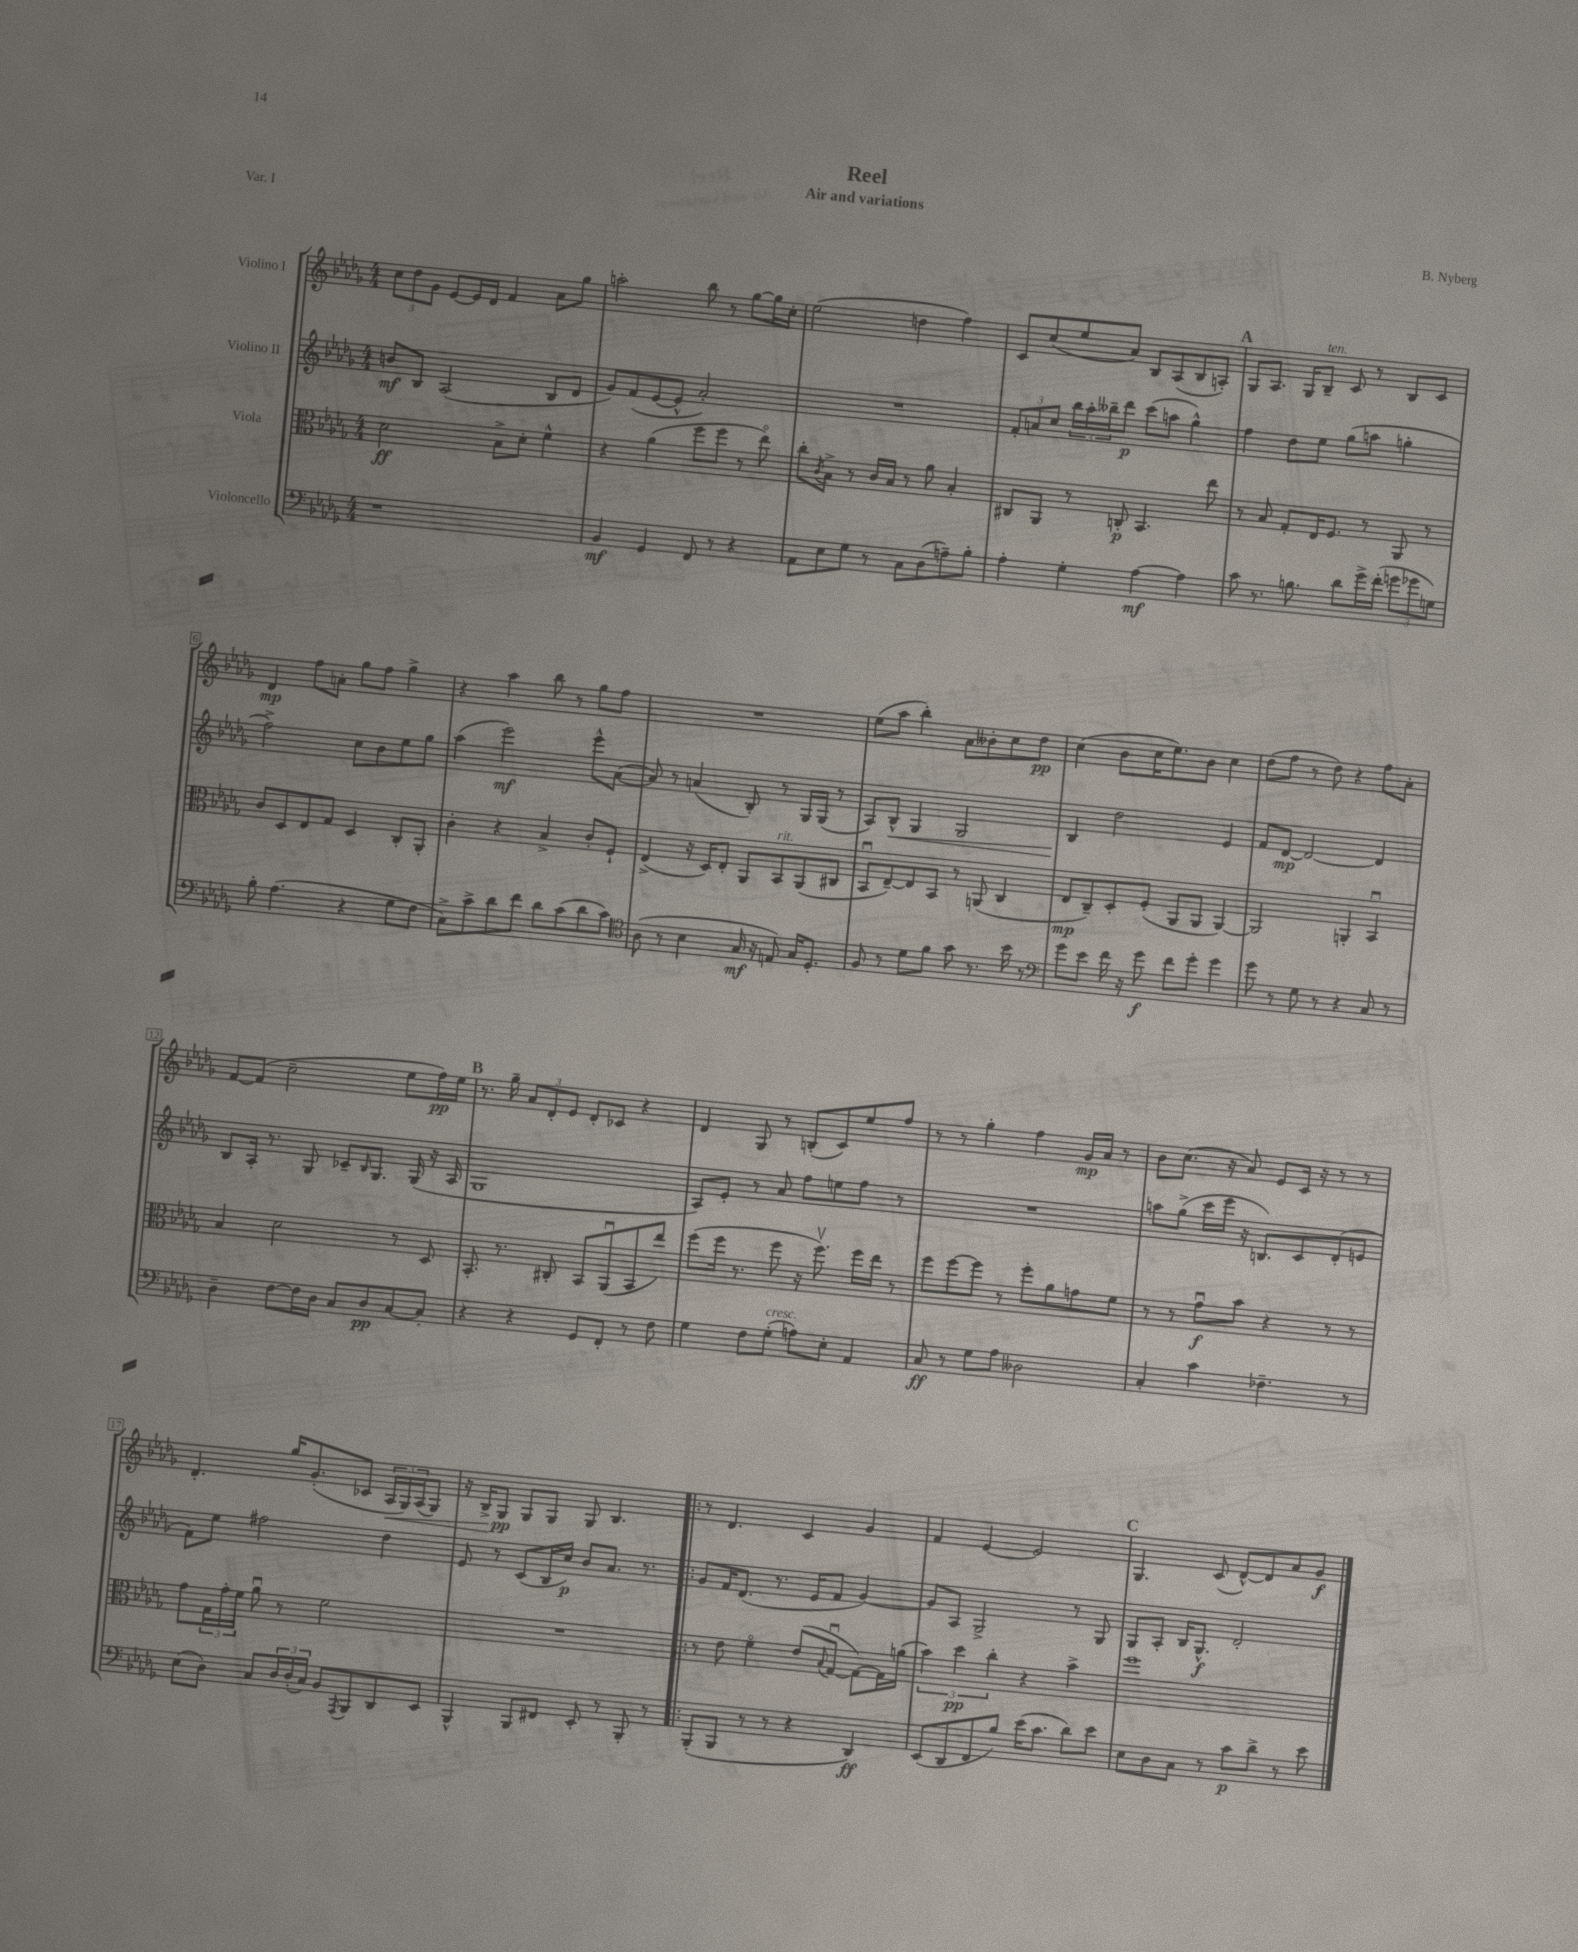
\header { title = "Reel" composer = "B. Nyberg" subtitle = "Air and variations" piece = "Var. I" }
<<
\new StaffGroup <<
\new Staff = "s0" \with { instrumentName = "Violino I" } {
    \clef treble \key des \major \numericTimeSignature \time 4/4
    \tuplet 3/2 { c''8 des''8 ges'8 } ees'8~ ees'16 des'16 f'4 aes'8 ges''8 |
    a''2-. bes''8 r8 ges''8~ ges''16 c''16-. |
    ees''2( d''4 f''4) |
    c'8 c''8( ees''8 aes'8) bes8 aes8( bes8 a8-.) |
    \mark \markup { \bold "A" } ges8 aes8. ges16 bes8--^\markup { \italic "ten." } c'8 r8 bes8 c'8 |
    des'4\mp f''8 a'8-. ges''8 f''8 ges''4-> |
    r4 aes''4 bes''8 r8 ges''8 f''8 |
    R1 |
    ees''8( aes''8 bes''4-.) aes'8 beses'8-. c''8 des''8\pp |
    c''4( bes'8 c''16 ees''8.) bes'8 c''4 |
    des''8( f''8 r8 des''8) r4 f''8 aes'8-. |
    f'8~ f'8( c''2-- ees''8 f''16\pp) ees''16 |
    \mark \markup { \bold "B" } r8. ges''16-- \tuplet 3/2 { aes'8 des'8-. ees'8 } des'8-. ces'8 r4 |
    des'4 ges8 r8 b8-.( c'8) ees''8 f''8 |
    r8 r8 ges''4-. f''4 ges'16\mp aes'16 r8 |
    bes'8 c''8.( r16 aes'8) ees'8 c'16 r16 r8 r8 |
    des'4.-. ges''16 ges'8.-.( ces'8 \tuplet 3/2 { aes16\< ges16) aes16( } ges8) |
    r16 bes16->\! ges8\pp ges8 ges8 ges8 bes4. |
    \bar ".|:" r8 des'4. c'4 ges'4 |
    f'4 ees'4~ ees'2 |
    \mark \markup { \bold "C" } ges4. c'8( des'8~-^) des'8 aes'8 ges'8\f \bar "|." |
}
\new Staff = "s1" \with { instrumentName = "Violino II" } {
    \clef treble \key des \major \numericTimeSignature \time 4/4
    b'8\mf bes8 aes2( bes8 des'8 |
    ges'8) f'8( ees'8~ ees'8-^ aes'2-.) |
    R1 |
    \tuplet 3/2 { f'8-. a'8 c''8 } \tuplet 3/2 { bes''16 aes''16-. beses''16-- } des'''8\p c'''8( a''8 ges''4-^) |
    \mark \markup { \bold "A" } f''4 des''8 ees''8 ges''8( a''8 g''4-. |
    f''2->) c''8 bes'8 ees''8 ges''8 |
    aes''4( ees'''2\mf) ees'''8-^ aes'8~( |
    aes'8) r8 a'4( bes8-.) r8 ges16 ges16( r8 |
    aes8) bes8-^\< ges4 ges2 |
    bes4\! des''2 ees'4 |
    f'8 des'8~\mp des'2~ des'4 |
    bes8 aes16-. r8. ges8 ces'8-- \grace { bes16 } ges8. ges16( r16 aes16 |
    \mark \markup { \bold "B" } ges1 |
    aes8) ees'8-. r8 aes'8 f''8 e''8 f''8 r8 |
    R1 |
    a''8 ges''8->( c'''16 ees'''16 r16 b8.) c'8 des'8-.( e'8 |
    f'8) ees''8 fis''2 des''4 |
    ees'8 r8 c'8( bes16 c''16\p) bes'8 aes'8. r8. |
    \bar ".|:" ges'8 f'16 des'8.( r8. ees'16 f'8 ges'4~) |
    ges'8 aes8 ges2-> r8 ges8 |
    \mark \markup { \bold "C" } ges8 aes8-. bes16 ges8.-^\f des'2-. \bar "|." |
}
\new Staff = "s2" \with { instrumentName = "Viola" } {
    \clef alto \key des \major \numericTimeSignature \time 4/4
    des'2\ff bes8-> des'8-. f'4-^ |
    r4 aes'4( f''8 f''8 r8 ees''8\flageolet) |
    c''8-. \acciaccatura { c'8 } bes8-> r8 c'16 bes16 r8 aes'8 bes4-. |
    cis8 aes,8 r8 c8-.\p bes,4. ees''8 |
    \mark \markup { \bold "A" } r8 bes8 ges8-. ees16 f8. r8 aes,8 r8 |
    c'8 des8 ees8 ges8 des4 c8-. aes,8-. |
    c'4-. r4 bes4-> c'8-. f8-! |
    ees4->( r16 des16) ees8-. aes,8 bes,8^\markup { \italic "rit." } aes,8( cis8 |
    bes,8\downbow ees8~--) ees8 bes,8 r8 a,8( c4 |
    ees8\mp c8--) des8-. f8-.( aes,8 aes,8 aes,4~) |
    aes,2 a,4-. bes,4\downbow |
    bes4 des'2 r8 des8 |
    \mark \markup { \bold "B" } bes,8.-. r8. cis8-. bes,8 aes,8\downbow( bes,8 ees''8) |
    f''8( f''16 r8. f''8 r16 f''8.\upbow) f''16 ees''16 r8 |
    f''8 f''8~ f''8 r8 f''8-. aes'8 g'8 f'8 |
    r8 r8 ges'8\downbow\f bes'8 r4 r8 r8 |
    ges'8 \tuplet 3/2 { ges16 ges'16-. f'16 } aes'8\downbow r8 f'2 |
    R1 |
    \bar ".|:" r8 ees'8 f'4\flageolet ees'8( \appoggiatura { bes8 } ges8~\downbow ges8~) ges16 a'16( |
    \tuplet 3/2 { bes'4) des''4\pp c''4-. } r4 bes'4-> |
    \mark \markup { \bold "C" } f''1 \bar "|." |
}
\new Staff = "s3" \with { instrumentName = "Violoncello" } {
    \clef bass \key des \major \numericTimeSignature \time 4/4
    r1 |
    bes,4\mf ges,4 f,8 r8 r4 |
    aes,8 ees8 ges8 r8 c8 des8( a8--) bes8-. |
    aes4-. ges4-. aes4~\mf aes4 |
    \mark \markup { \bold "A" } c'8 r8. b8. des'8 ges'16-> f'16-.( \tuplet 3/2 { g'8 ges'8 g8) } |
    bes8-. aes4.( r4 ges8 f8 |
    c8->) c'8-> des'8 f'8 des'8 c'8( des'8 c'8) |
    \clef tenor aes8( r8 bes4 ges16\mf r16 e8) ges16 des8.-. |
    f8 r8 des'8 f'8 ges'8 r8. bes'16 r8 |
    \clef bass ges'8 ees'8 f'16 r16 ges'8\f f'8 ges'8-. ges'4 |
    ges'8 r8 ges8 r8 r4 c8 r8 |
    des4-- f8~ f16 des16 c8 des8\pp c8~ c8-. |
    \mark \markup { \bold "B" } r4 r4 ges,8 f,8-. r8 f8 |
    ges4 f8 ges8-.^\markup { \italic "cresc." }( a8) ees8-. aes,4 |
    c8\ff r8 ges8 aes8 deses2 |
    c4-. c'4 fes4.-- r8 |
    ees8( des8) c8 \tuplet 3/2 { des16 des16-.( c16) } bes,8 \acciaccatura { aes,,8 } bes,,8 des,8 ees,8 |
    bes,,4-^ bes,,8 fis,8 ees,8-. r8 bes,,8-. r8 |
    \bar ".|:" bes,,8-.( bes,,8 r8 r8 r4 des,4\ff) |
    ees,8( des,8 f,8 bes8) ees'16( c'8. des'8) ees'8 |
    \mark \markup { \bold "C" } ees8 des8 c8 r8 c'8\p des'8-> r8 ees'8 \bar "|." |
}
>>
>>
\layout { \context { \Score \override BarNumber.stencil = #(make-stencil-boxer 0.1 0.3 ly:text-interface::print) } }
